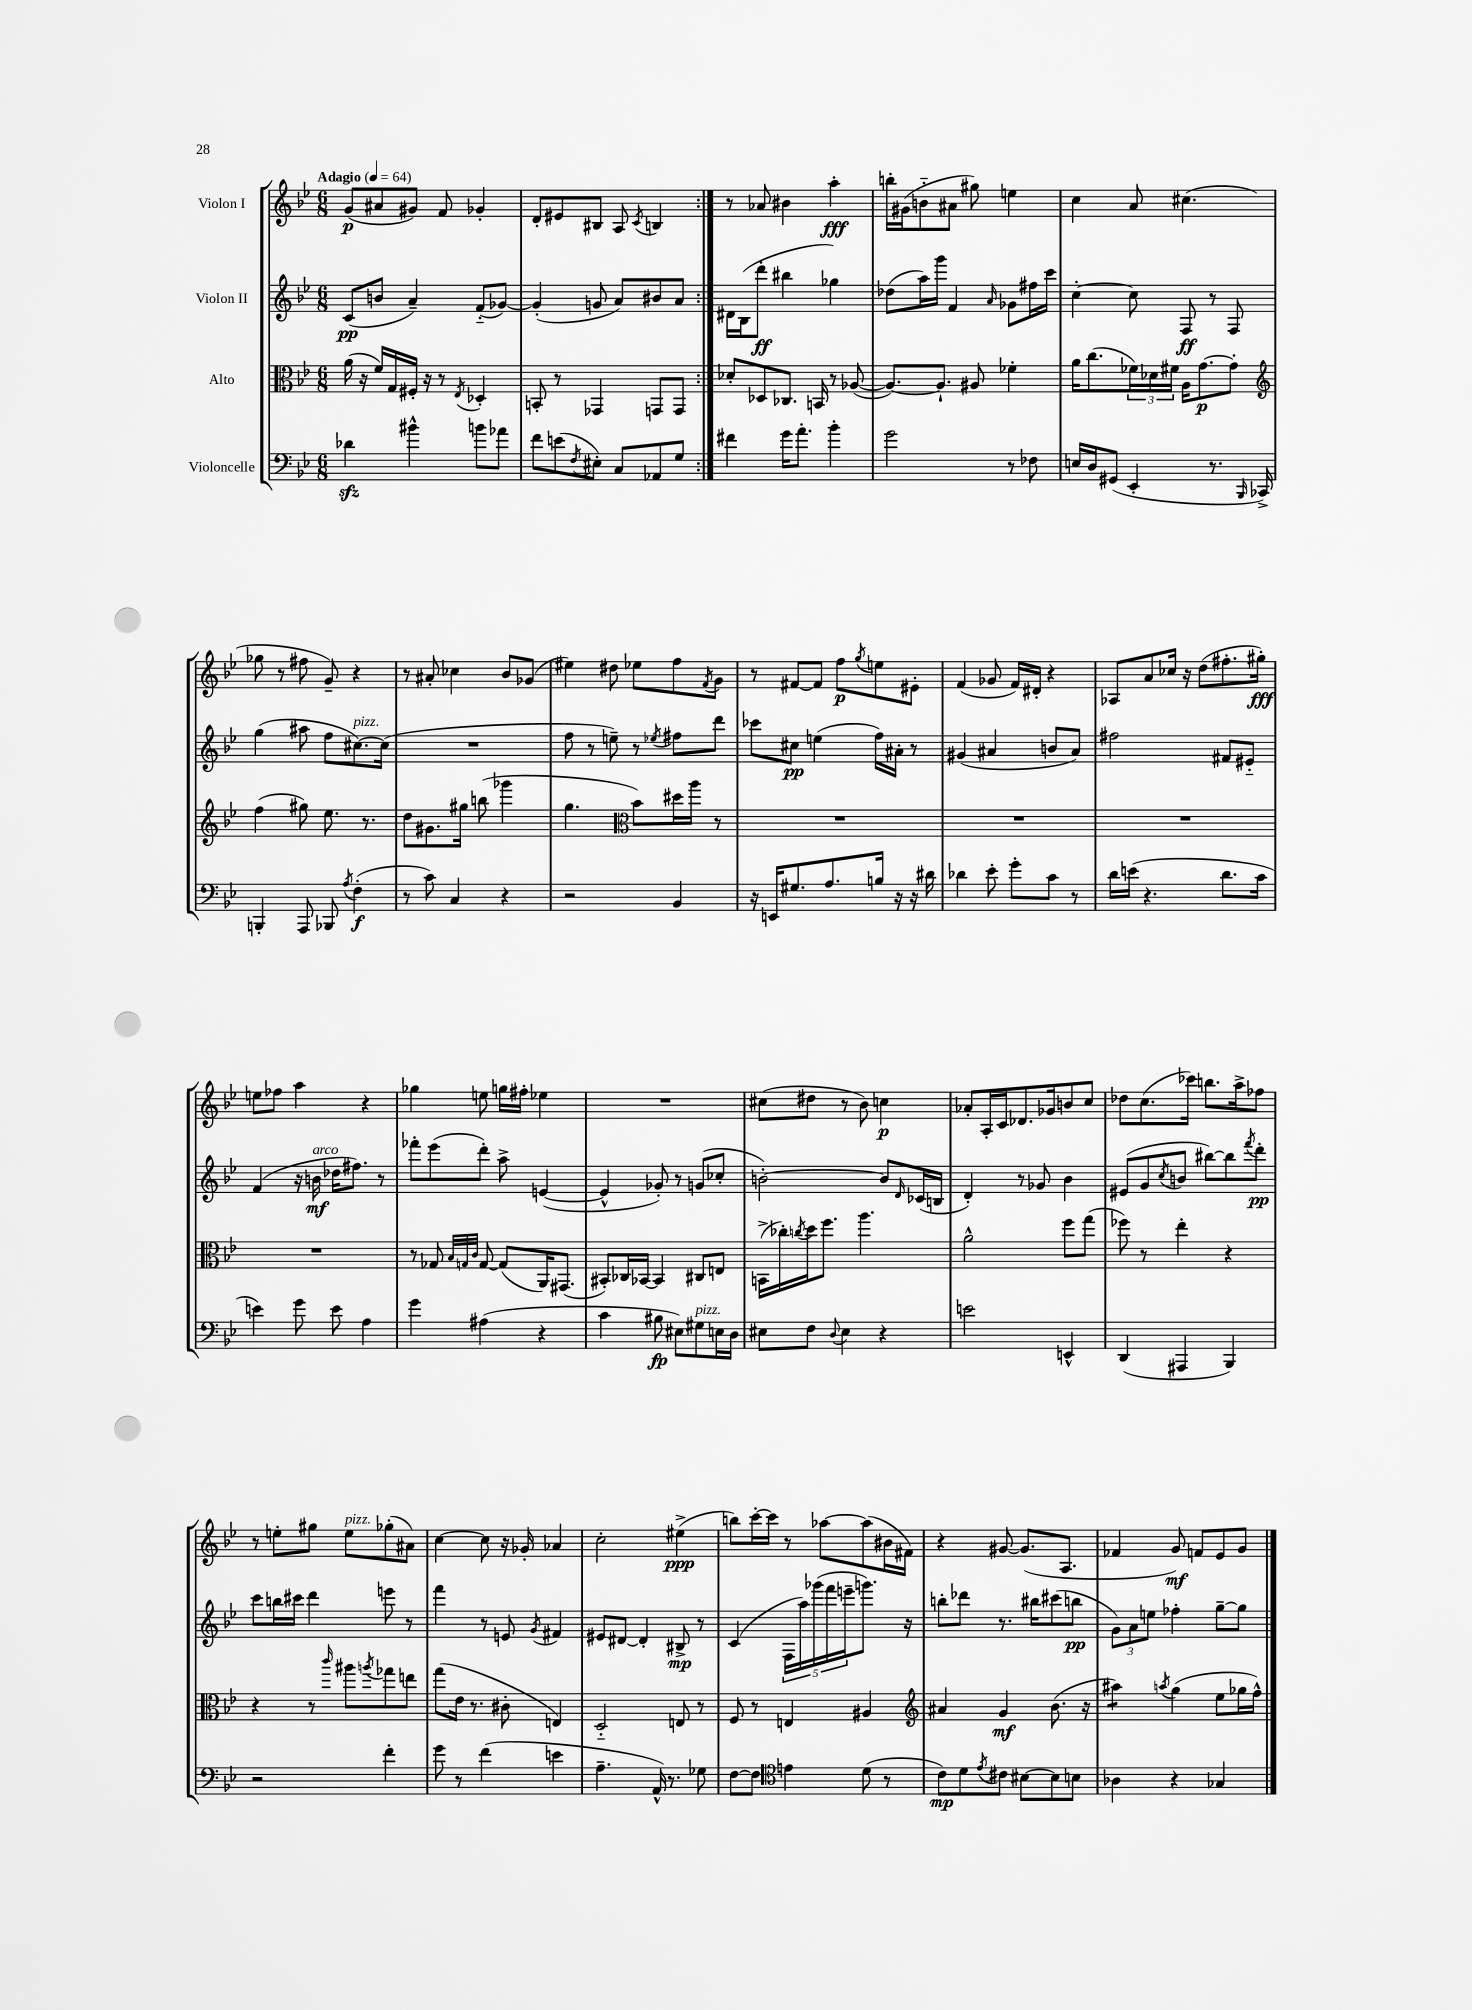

**kern	**kern	**kern	**kern
*staff4	*staff3	*staff2	*staff1
*clefF4	*clefC3	*clefG2	*clefG2
*k[b-e-]	*k[b-e-]	*k[b-e-]	*k[b-e-]
*M6/8	*M6/8	*M6/8	*M6/8
*MM64	*MM64	*MM64	*MM64
4d-	(16a	(8c	(8g
.	16r	.	.
.	16f)	8b	8a#
.	16G	.	.
4b#^^	16F#'	4a~)	8g#)
.	16r	.	.
.	8r	.	8f
.	8qE-	.	.
8b	4D-'	(8f'~	4g-'
8a-	.	[8g-)	.
=	=	=	=
8f	8BB'	(4g-']	8d'
(8e	8r	.	8e#
8qF	.	.	.
8E#')	4GG-	8g	8B#
8C	.	8a)	8A
.	.	.	8qc
8AA-	8GG	8b#	4B
8G	8GG	8a	.
=:|!	=:|!	=:|!	=:|!
4f#	8d-'	16d#	8r
.	.	(16B-	.
.	8D-	8ddd'	8a-
16g	8.C-	4bb#	4b#
8.a'	.	.	.
.	16BB	.	.
4b-'	8r	4gg-)	4aa'
.	([8A-	.	.
=	=	=	=
2g	8.A-_)	(8dd-	16bb'
.	.	.	(16g#
.	.	16aa)	8b'~
.	8.A-`]	16ggg	.
.	.	4f	8a#
.	8A#	.	8gg#)
.	.	16qqa	.
8r	4f-'	8g-	4ee
8F-	.	16ff#	.
.	.	16ccc	.
=	=	=	=
16E	16a	[4cc'	4cc
16D	(8.cc	.	.
(8GG#	.	.	.
4EE-'	24f-)	8cc]	8a
.	24d-	.	.
.	24f#	.	.
.	16A	8F	(4.cc#
.	[8.g	.	.
8.r	.	8r	.
.	8g']	8F	.
16qqBBB-	.	.	.
16CC-^)	.	.	.
=	=	=	=
*	*clefG2	*	*
4BBB'	(4ff	(4gg	8gg-
.	.	.	8r
8AAA	8gg#)	8aa#	8ff#
8BBB-	8.ee-	8ff	8g~)
8qA	.	.	.
(4F'	.	[8.cc#)	4r
.	8.r	.	.
.	.	(16cc#]	.
=	=	=	=
8r	8dd	2.r	8r
8c)	8.g#	.	8a#'
4C	.	.	4cc-
.	16gg#	.	.
.	(8bb	.	.
4r	4ggg-	.	8b-
.	.	.	(8g-
=	=	=	=
2r	4.gg	8ff	4ee#)
.	.	8r	.
.	.	8ee~)	8dd#
*	*clefC3	*	*
.	8b-)	8r	8ee-
.	.	8qee-	.
4BB-	16dd#	8ff#	8ff
.	16aa	.	.
.	.	.	8qf
.	8r	8ddd	8g
=	=	=	=
16r	2.r	8ccc-	8r
16EE	.	.	.
8.G#	.	8cc#	[8f#
.	.	(4ee	8f#]
8.A	.	.	.
.	.	.	8ff
.	.	.	8qgg
16B	.	16ff)	8ee
16r	.	16a#'	.
16r	.	8r	8e#'
16d#	.	.	.
=	=	=	=
4d-	2.r	(4g#	(4f
8e-'	.	4a#	8g-
8g'	.	.	16f)
.	.	.	16d#'
8c	.	8b	4r
8r	.	8a#)	.
=	=	=	=
16d	2.r	2ff#	8A-
(16e	.	.	.
4.r	.	.	8a
.	.	.	16cc-
.	.	.	16r
.	.	.	(8dd
8.d	.	8f#	8.ff#'
.	.	8e#'~	.
16c	.	.	16gg#')
=	=	=	=
4e)	2.r	(4f	8ee
.	.	.	8ff-
8g	.	16r	4aa
.	.	16b	.
8e	.	16dd-	.
.	.	8.ff#)	.
4A	.	.	4r
.	.	8r	.
=	=	=	=
4g	8r	8fff-'	4gg-
.	8G-	(8eee-	.
.	32qqB-	.	.
.	32qqG	.	.
.	32qqc	.	.
(4A#	[8G	8ddd')	8ee
.	(8G]	8aa^	16gg
.	.	.	16ff#'
4r	16AA)	([4e	4ee-
.	(8.GG#	.	.
=	=	=	=
4c	8BB#')	4e^^]	2.r
.	16C-	.	.
.	[16BB-	.	.
8B#	4BB-]	8g-')	.
8E#)	.	8r	.
8G#	8C#	(8g	.
16E	8E	8cc-'	.
16D	.	.	.
=	=	=	=
8E#	(16BB^	[2b')	(8cc#
.	16cc-')	.	.
.	8qcc	.	.
8F	16dd	.	8dd#
.	8.ff	.	.
8qqD	.	.	.
4E#	.	.	8r
.	4.aa	.	8b-)
4r	.	8b]	4cc
.	.	16qqd	.
.	.	(16c-	.
.	.	16B	.
=	=	=	=
2e	2a^^	4d')	8a-'
.	.	.	16A'
.	.	.	16c
.	.	8r	8.d-
.	.	8g-	.
.	.	.	16g-
4EE^^	8ff	4b-	8b
.	(8gg	.	8cc
=	=	=	=
(4DD	8ff-)	(8e#	8dd-
.	8r	8g	(8.cc
.	.	8qcc	.
4AAA#	4ee-'	8b	.
.	.	.	16ccc-)
.	.	[8bb#)	8.bb
4BBB-)	4r	8bb#]	.
.	.	.	16aa^
.	.	8qfff	.
.	.	8ddd'	8ff-
=	=	=	=
2r	4r	8ccc	8r
.	.	16bb	8ee'
.	.	16ccc#	.
.	8r	4ddd	8gg#
.	16qqccc	.	.
.	8aa#	.	8ee
.	8qaa	.	.
4f'	8gg-	8eee	(8gg-'
.	8ee	8r	8a#)
=	=	=	=
8g	(8gg	4fff	[4cc
8r	16e-	.	.
.	8.r	.	.
(4f	.	8r	8cc]
.	8c#'	8e	16r
.	.	.	16g-'
.	.	8qg	.
4e	4E)	4f#	4a-
=	=	=	=
4.A~	2D'~	8e#	2cc'
.	.	[8d#	.
.	.	4d#']	.
16AA^^)	.	.	.
8.r	.	.	.
.	8E	8B#^	(4ee#^
8G-	8r	8r	.
=	=	=	=
[8F	8F	(4c	8bb)
8F]	8r	.	[16ccc'
.	.	.	16ccc]
*clefC4	*	*	*
4e	4E	20F	8r
.	.	20aa)	.
.	.	(20ggg-	.
.	.	.	[8aa-
.	.	20fff	.
.	.	20eee~	.
(8d	4A#	8.ggg)	(8aa-]
8r	.	.	16b#
.	.	16r	16f#)
=	=	=	=
*	*clefG2	*	*
8c)	4a#	8bb'	4r
8d	.	8ddd-	.
8qe-	.	.	.
8c#	4g	8.r	[8g#
[8B#	.	.	(8.g#]
.	.	16bb#	.
8B#]	(8.b-	(8ccc#	.
.	.	.	8.A
8B	.	8bb	.
.	16r	.	.
=	=	=	=
4A-	4aa#)	12g)	4f-
.	.	12a	.
.	.	12ee	.
.	8qaa	.	.
4r	(4gg	4ff-'	8g)
.	.	.	8f
4G-	8ee-	[8gg~	8e-
.	16gg-	8gg]	8g
.	16ff^^)	.	.
==	==	==	==
*-	*-	*-	*-
